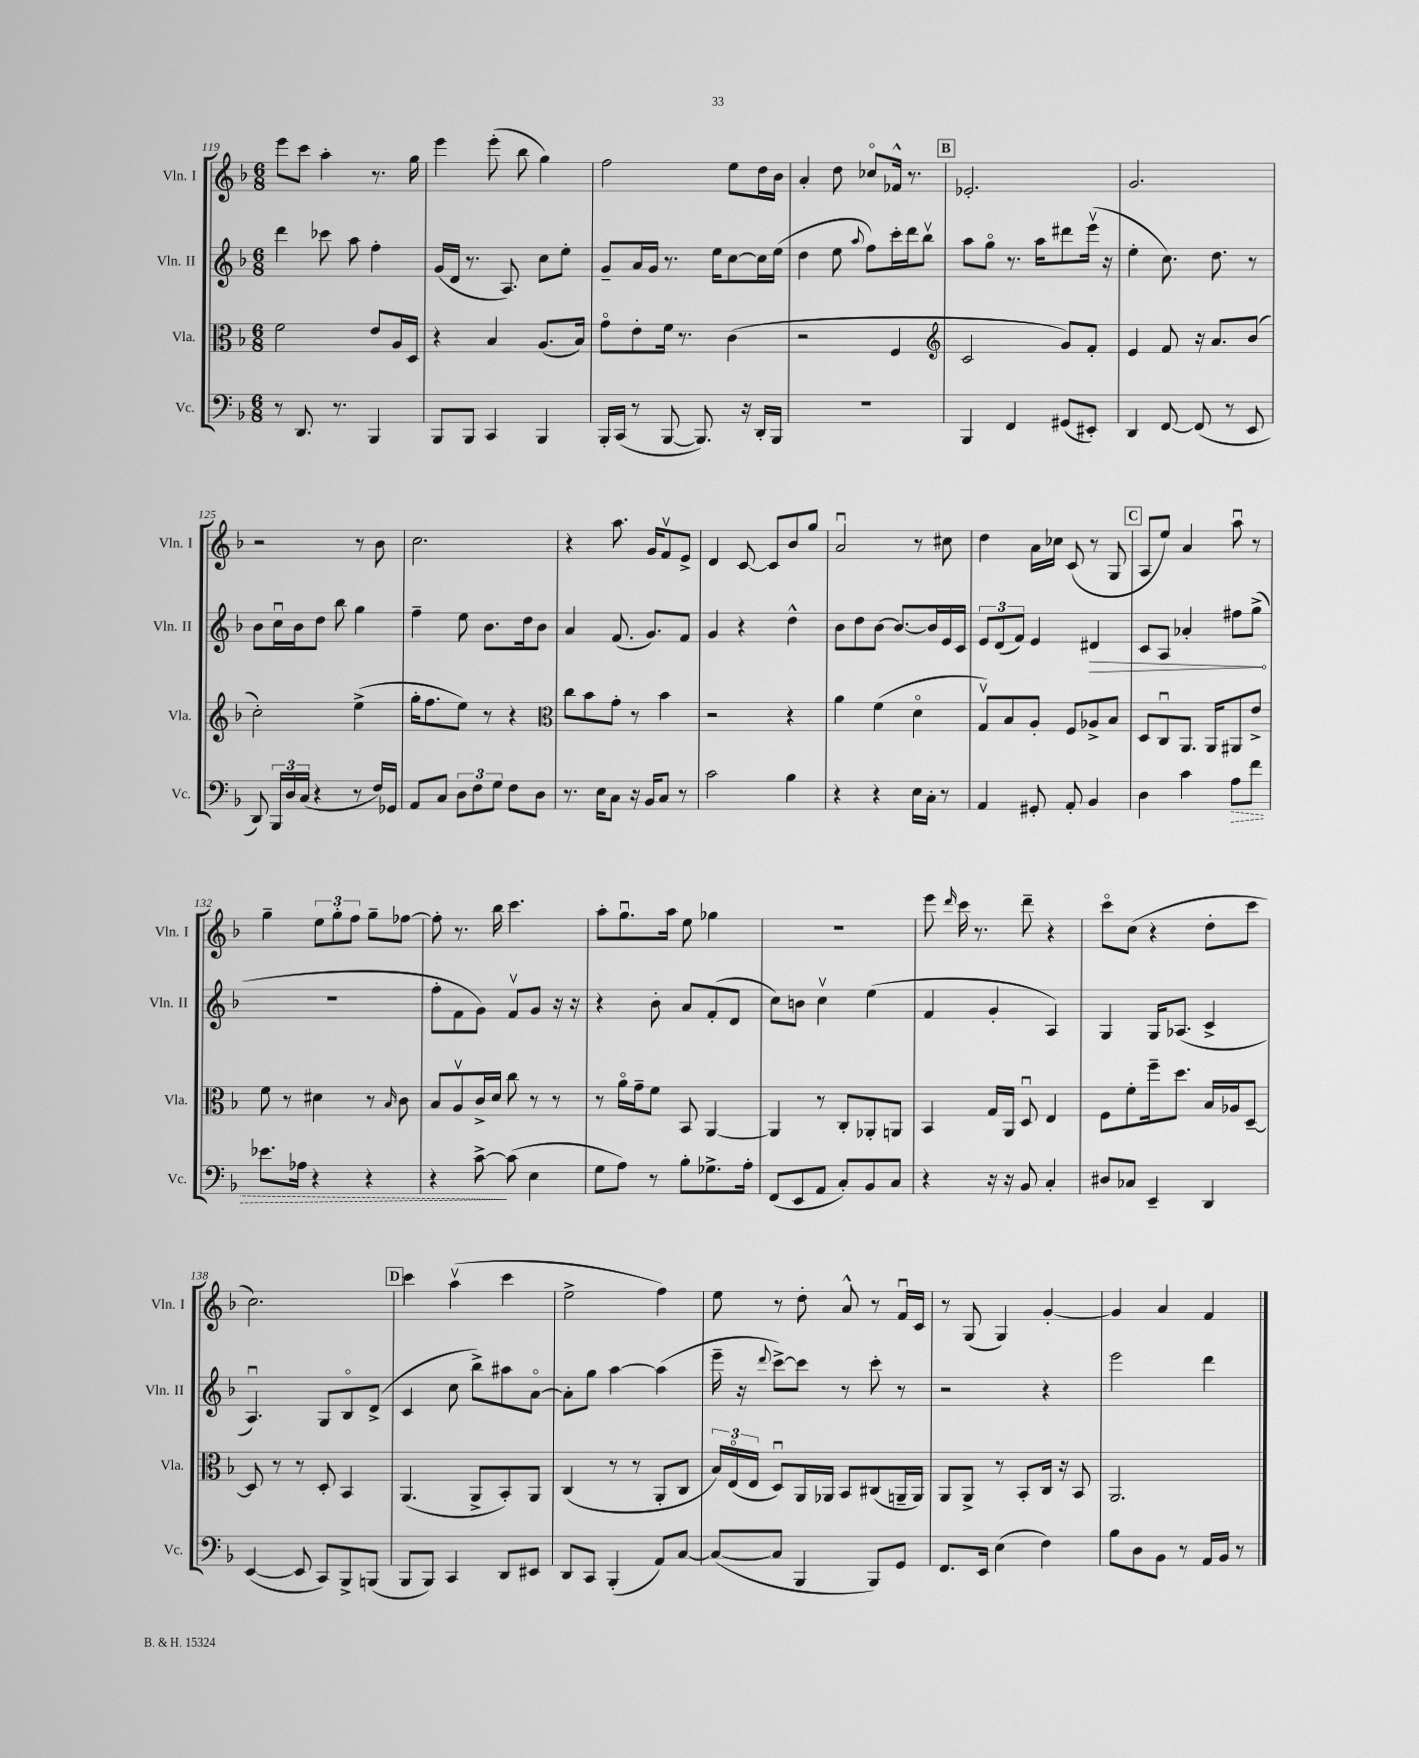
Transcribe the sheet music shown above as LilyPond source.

<<
\new StaffGroup <<
\new Staff = "s0" \with { instrumentName = "Vln. I" shortInstrumentName = "Vln. I" } {
    \clef treble \key f \major \numericTimeSignature \time 6/8
    \autoBeamOff e'''8[ c'''8] a''4-. r8. g''16 |
    e'''4 e'''8-.( bes''8 g''4) |
    f''2 e''8[ d''16 bes'16] |
    a'4-. d''8 ces''8[\flageolet fes'16]-^ r8. |
    \mark \markup { \box "B" } ees'2.-. |
    g'2. |
    r2 r8 bes'8 |
    c''2. |
    r4 a''8. g'16[ f'8\upbow e'8]-> |
    d'4 c'8~ c'8[ bes'8 g''8] |
    a'2\downbow r8 cis''8 |
    d''4 a'16[ ces''16] c'8( r8 g8 |
    \mark \markup { \box "C" } a8[ e''8]) a'4 a''8\downbow r8 |
    g''4-- \tuplet 3/2 { e''8[ g''8-. f''8] } g''8[-- fes''8]~ |
    fes''8-. r8. bes''16 c'''4. |
    a''8[-. g''8.\downbow a''16] e''8 ges''4 |
    R2. |
    e'''8 \grace { d'''16 } c'''16 r8. d'''8-- r4 |
    c'''8[\flageolet c''8]( r4 d''8[-. c'''8] |
    c''2.) |
    \mark \markup { \box "D" } c'''4 a''4\upbow( c'''4 |
    e''2-> f''4) |
    e''8 r8 d''8-. a'8-^ r8 f'16[\downbow c'16] |
    r8 g8( g4) g'4~-. |
    g'4 a'4 f'4 \bar "|." |
}
\new Staff = "s1" \with { instrumentName = "Vln. II" shortInstrumentName = "Vln. II" } {
    \clef treble \key f \major \numericTimeSignature \time 6/8
    \autoBeamOff d'''4 ces'''8 a''8 f''4-. |
    g'16[( d'16] r8. a8.) c''8[ e''8]-. |
    g'8[-- a'16 g'16] r8. e''16[ c''8~ c''16 e''16]( |
    d''4 e''8 \appoggiatura { a''8 } f''8[) c'''16-. d'''16 bes''8]\upbow |
    \mark \markup { \box "B" } a''8[ g''8]\flageolet r8. a''16[ dis'''8 e'''16]\upbow( r16 |
    e''4-. c''8.) d''8. r8 |
    bes'8[ c''16\downbow bes'16 d''8] bes''8 g''4 |
    f''4-- e''8 bes'8.[ d''16 bes'8] |
    a'4 f'8.( g'8.[) f'8] |
    g'4 r4 d''4-^ |
    bes'8[ d''8 bes'8]~ bes'8.[~ bes'16 e'16 c'16] |
    \tuplet 3/2 { e'8[ d'8( f'8]) } e'4 \once \override Hairpin.circled-tip = ##t dis'4\> |
    \mark \markup { \box "C" } c'8[ a8] aes'4-. fis''8[ g''8]->\!( |
    R2. |
    f''8[-. f'8 g'8]) f'8[\upbow g'8] r16 r16 |
    r4 bes'8-. a'8[ f'8-.( d'8] |
    c''8[) b'8] c''4\upbow e''4( |
    f'4 g'4-. a4) |
    g4 g16[ aes8.]( c'4-> |
    a4.\downbow) g8[ bes8\flageolet d'8]->( |
    \mark \markup { \box "D" } c'4 c''8 bes''8[->) ais''8 a'8]~\flageolet |
    a'8[-. g''8] a''4~ a''4( |
    e'''16-- r16 \appoggiatura { d'''8 } c'''8[~->) c'''8] r8 c'''8-. r8 |
    r2 r4 |
    e'''2 d'''4 \bar "|." |
}
\new Staff = "s2" \with { instrumentName = "Vla." shortInstrumentName = "Vla." } {
    \clef alto \key f \major \numericTimeSignature \time 6/8
    \autoBeamOff f'2 e'8[ a16 d16] |
    r4 bes4 a8.[( bes16]) |
    g'8[\flageolet e'8-. f'16] r8. c'4( |
    r2 f4 |
    \mark \markup { \box "B" } \clef treble c'2 g'8[) f'8]-. |
    e'4 f'8 r16 a'8.[ bes'8]( |
    c''2-.) e''4->( |
    g''16[-. f''8. e''8]) r8 r4 |
    \clef alto c''8[ bes'8 g'8]-. r8 bes'4 |
    r2 r4 |
    a'4 f'4( d'4\flageolet |
    g8[\upbow) bes8 a8]-. f8[ aes8-> bes8] |
    \mark \markup { \box "C" } d8[ c8\downbow a,8.] a,16[ ais,8 e'8]-> |
    f'8 r8 dis'4 r8 \grace { bes16 } c'8 |
    bes8[ a8\upbow c'16-> d'16] c''8 r8 r8 |
    r8 a'16[\flageolet g'16-- f'8] bes,8 a,4~ |
    a,4 r8 c8[-. aes,8-. a,8] |
    bes,4 g16[ a,16] d8\downbow e4 |
    f8[ f'8-. f''16-- d''8.] bes16[ aes16 d8]~-- |
    d8 r8 r8 d8-. bes,4 |
    \mark \markup { \box "D" } a,4.( a,8[-> bes,8-.) a,8] |
    c4( r8 r8 a,8[-. c8] |
    \tuplet 3/2 { bes16[) e16\flageolet( e16] } d8[\downbow) a,16 aes,16] bes,8[ cis8( a,16-- a,16]) |
    a,8[ a,8]-> r8 bes,8[-. c16] r16 bes,8 |
    a,2. \bar "|." |
}
\new Staff = "s3" \with { instrumentName = "Vc." shortInstrumentName = "Vc." } {
    \clef bass \key f \major \numericTimeSignature \time 6/8
    \autoBeamOff r8 d,8. r8. bes,,4 |
    bes,,8[ bes,,8] c,4 bes,,4 |
    bes,,16[-. c,16]( r8 bes,,8~ bes,,8.) r16 d,16[-. bes,,16] |
    R2. |
    \mark \markup { \box "B" } bes,,4 f,4 gis,8[( eis,8]-.) |
    d,4 f,8~ f,8( r8 e,8 |
    d,8) \tuplet 3/2 { bes,,16[ d16 c16]( } r4 r8 f16[) ges,16] |
    a,8[ c8] \tuplet 3/2 { d8[ f8 g8] } f8[ d8] |
    r8. e16[ c8] r16 bes,16[ c8] r8 |
    c'2 bes4 |
    r4 r4 e16[ c16]-. r8 |
    a,4 gis,8-. a,8-. bes,4 |
    \mark \markup { \box "C" } d4 c'4 \once \override Hairpin.style = #'dashed-line a8[\> f'8] |
    ees'8.[ aes16] r4 r4 |
    r4 c'8~->\! c'8( e4 |
    g8[ a8]) r8 bes8[-. ges8.-> a16]-. |
    f,8[( e,8 a,8] c8[-.) bes,8 c8] |
    r4 r16 r16 bes,8 c4-. |
    dis8[ ces8] e,4-- d,4 |
    e,4~( e,8 c,8[) bes,,8-> b,,8]( |
    \mark \markup { \box "D" } bes,,8[ bes,,8]) c,4 d,8[ eis,8] |
    d,8[ c,8] bes,,4-.( a,8[) c8]~ |
    c8[~( c8] bes,,4 bes,,8[) g,8] |
    f,8.[ e,16] e4( f4) |
    bes8[ d8 bes,8] r8 a,16[ bes,16] r8 \bar "|." |
}
>>
>>
\layout { \context { \Score currentBarNumber = #119 } }
